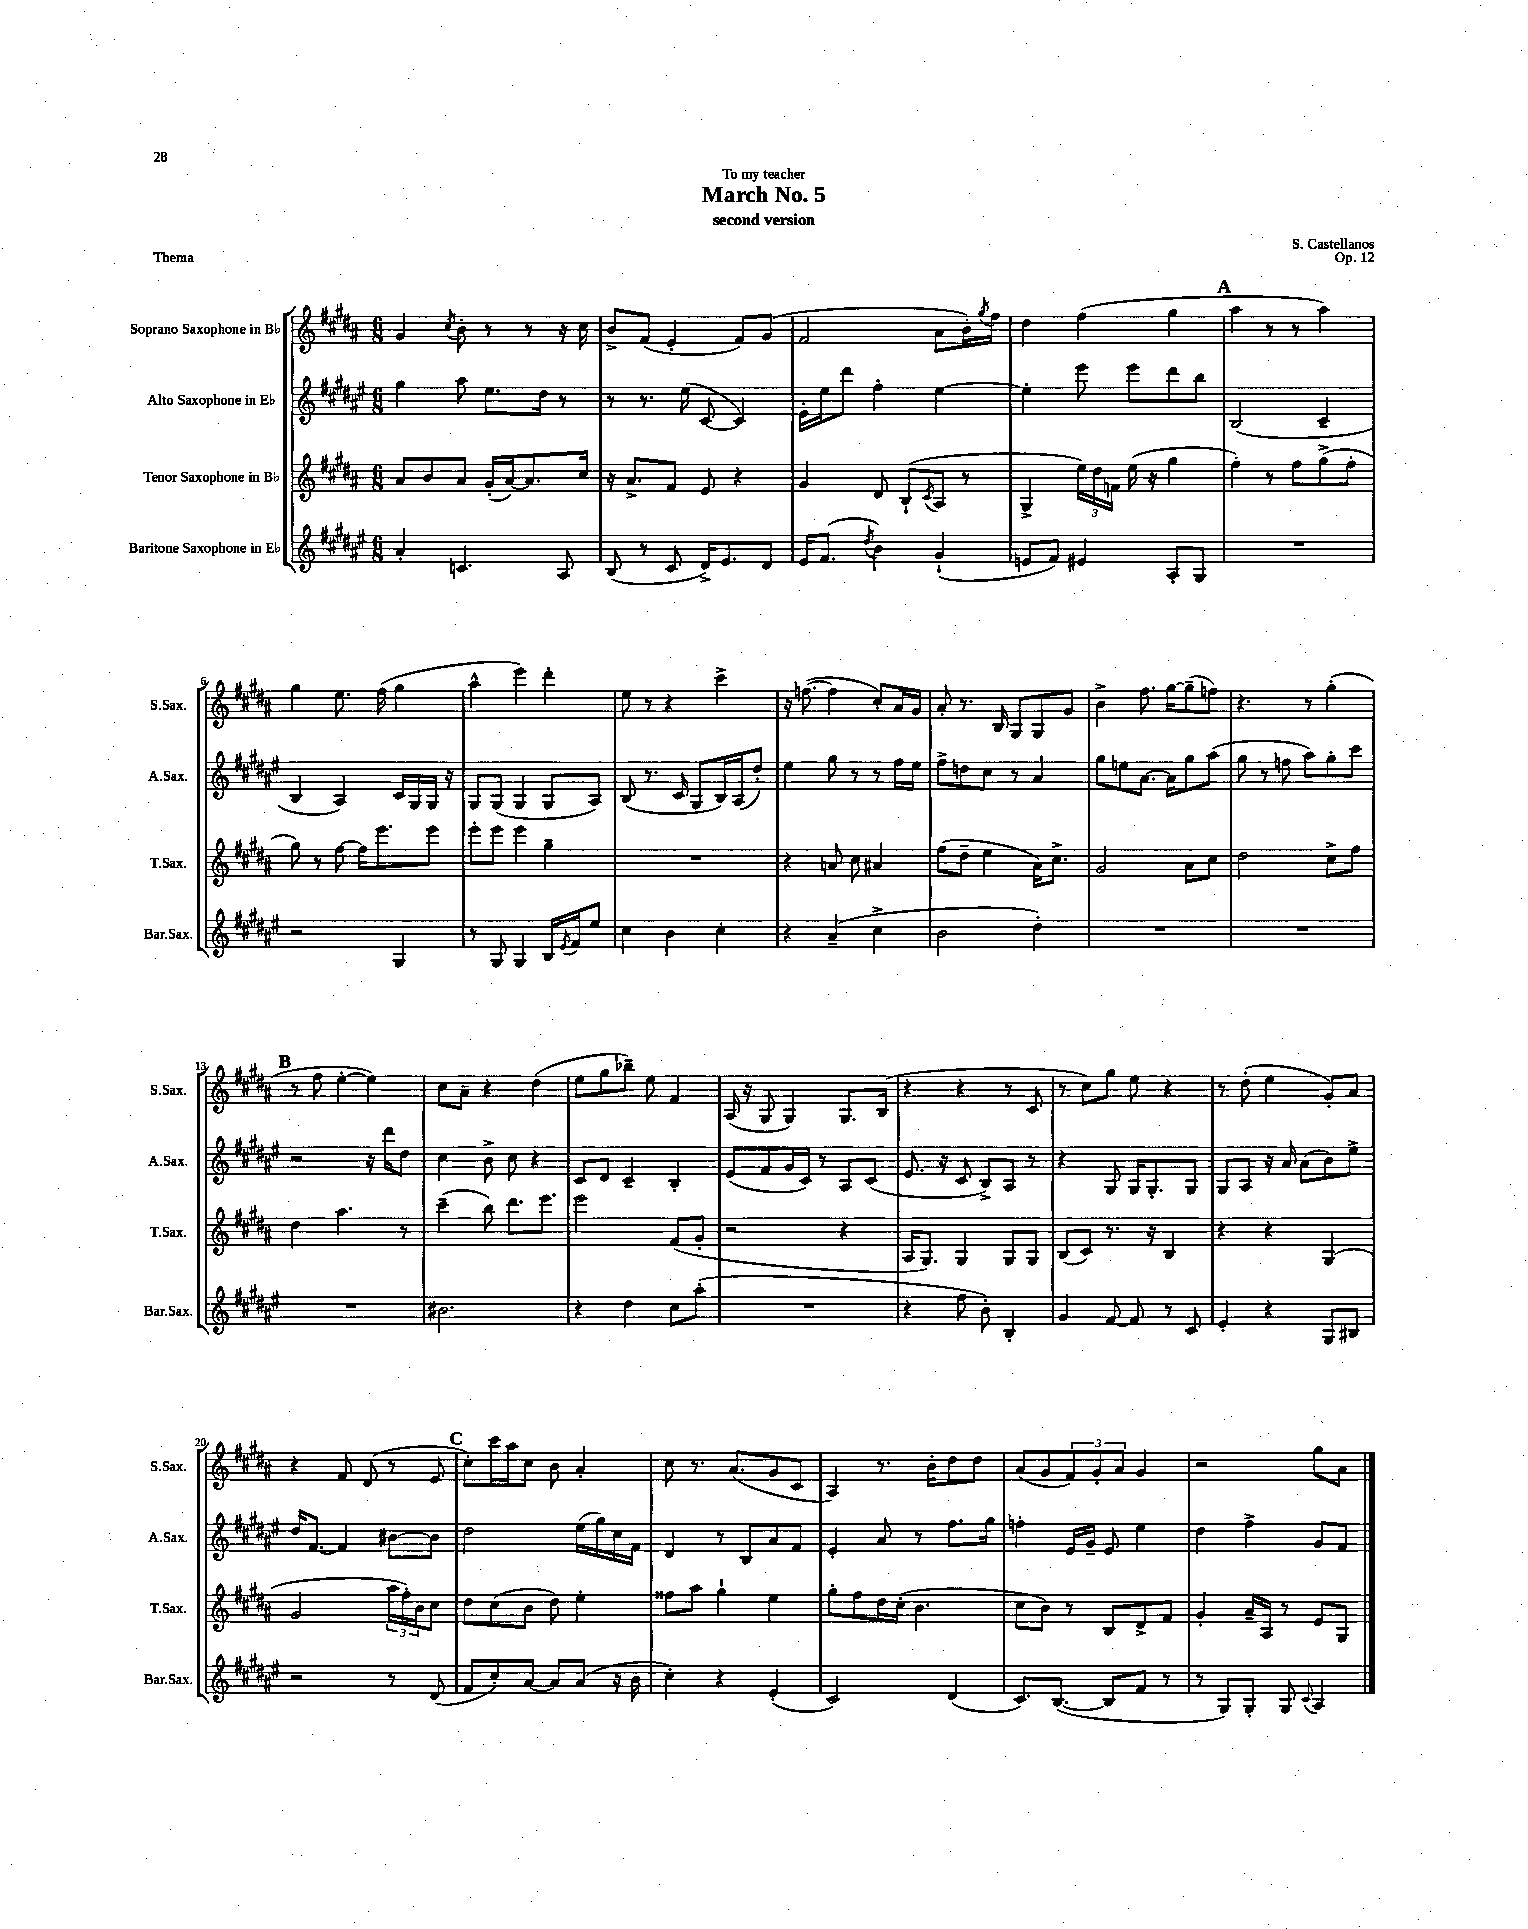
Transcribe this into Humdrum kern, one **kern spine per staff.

**kern	**kern	**kern	**kern
*staff4	*staff3	*staff2	*staff1
*clefG2	*clefG2	*clefG2	*clefG2
*k[f#c#g#d#a#e#]	*k[f#c#g#d#a#]	*k[f#c#g#d#a#e#]	*k[f#c#g#d#a#]
*M6/8	*M6/8	*M6/8	*M6/8
4a#'	8a#	4gg#	4g#
.	8b	.	.
.	.	.	8qcc#
4.c	8a#	8aa#	8b'
.	(16g#'	8.ee#	8r
.	[16a#)	.	.
.	8.a#]	.	8r
.	.	16dd#	.
8A#	.	8r	16r
.	16cc#	.	16cc#
=	=	=	=
(8B	16r	8r	8b^
.	8.a#^	.	.
8r	.	8.r	(8f#
8c#	8f#	.	4e'
.	.	(16ee#	.
16d#^)	8e	[8c#	.
8.e#	.	.	.
.	4r	4c#])	8f#)
8d#	.	.	(8g#
=	=	=	=
16e#	4g#	16e#'	2f#
(8.f#	.	16ee#	.
.	.	8ddd#	.
8qdd#	.	.	.
4b)	8d#	4ff#'	.
.	(8B`	.	.
.	8qc#	.	.
(4g#`	8A#	[4ee#	8a#
.	8r	.	16b')
.	.	.	8qgg#
.	.	.	16ff#
=	=	=	=
8e	4G#^	4ee#']	4dd#
8f#)	.	.	.
4e#	24ee)	8eee#	(4ff#
.	24dd#	.	.
.	24f	.	.
.	(16ee	8eee#	.
.	16r	.	.
8A#'	4gg#	8ddd#	4gg#
8G#	.	8bb	.
=	=	=	=
2.r	4ff#')	(2B	4aa#
.	8r	.	8r
.	8ff#	.	8r
.	(8gg#^	4c#~	4aa#)
.	8ff#'	.	.
=	=	=	=
2r	8gg#)	4B	4gg#
.	8r	.	.
.	[8ff#	4A#)	8.ee
.	16ff#]	.	.
.	8.eee	.	(16ff#
4G#	.	16c#	4gg#
.	.	16G#	.
.	8eee	16G#	.
.	.	16r	.
=	=	=	=
8r	8eee'	8G#	4aa#^^
8G#	8eee	(8G#	.
4G#	4eee	4G#	4eee)
16B	4gg#~	8G#	4ddd#'
8qe#	.	.	.
16f#	.	.	.
8ee#	.	8A#)	.
=	=	=	=
4cc#	2.r	(8B	8ee
.	.	8.r	8r
4b	.	.	4r
.	.	16c#	.
.	.	8G#	.
4cc#'	.	16B)	4ccc#^
.	.	(16A#	.
.	.	8dd#')	.
=	=	=	=
4r	4r	4ee#	16r
.	.	.	([8.ff
(4a#~	8a	8gg#	4ff]
.	8cc#	8r	.
4cc#^	4a#	8r	8cc#')
.	.	16ff#	16a#
.	.	16ee#	16g#
=	=	=	=
2b	(8ff#	8ff#^	8a#'
.	8dd#~	8dd	8.r
.	4ee	8cc#	.
.	.	.	16B
.	.	8r	8G#
4dd#')	16a#)	4a#	8G#
.	8.cc#^	.	.
.	.	.	8g#
=	=	=	=
2.r	2g#	8gg#	4b^
.	.	8ee	.
.	.	[8.a#	8.ff#
.	.	16a#]	[16gg#
.	8a#	8gg#	(8gg#~]
.	8cc#	(8aa#	8ff)
=	=	=	=
2.r	2dd#	8gg#	4.r
.	.	8r	.
.	.	8ff	.
.	.	8aa#)	8r
.	8cc#^	8gg#'	(4gg#'
.	8ff#	8ccc#	.
=	=	=	=
2.r	4dd#	2r	8r
.	.	.	8ff#
.	4.aa#	.	[4ee'
.	.	16r	4ee])
.	.	16ddd#	.
.	8r	8dd#	.
=	=	=	=
2.b#	(4ccc#~	4cc#	8cc#
.	.	.	8a#~
.	8bb)	8b^	4r
.	8.ddd#	8cc#	.
.	.	4r	(4dd#
.	8.eee	.	.
=	=	=	=
4r	2eee	8c#	8ee
.	.	8d#	8gg#
4dd#	.	4c#~	8bb-~)
.	.	.	8ee
8cc#	(8f#	4B'	4f#
(8aa#'	8g#'	.	.
=	=	=	=
2.r	2r	(8e#	(16A#
.	.	.	16r
.	.	8f#	8G#
.	.	16g#	4G#)
.	.	16c#)	.
.	.	8r	.
.	4r	8A#	8.G#
.	.	(8c#	.
.	.	.	(16B
=	=	=	=
4r	16A#	8.e#	4r
.	8.G#)	.	.
.	.	16r	.
8ff#	4G#	8c#	4r
8b')	.	8B^)	.
4B'	8G#	8A#	8r
.	8G#	8r	8c#
=	=	=	=
4g#	(8B	4r	8r
.	8c#)	.	8cc#)
[8f#	8.r	8G#	8gg#
8f#]	.	16G#	8ee
.	16r	8.G#'	.
8r	4B	.	4r
8c#	.	8G#	.
=	=	=	=
4e#'	4r	8G#	8r
.	.	8A#	(8dd#'
4r	4r	16r	4ee
.	.	16a#	.
.	.	(8a#	.
8G#	(4G#	8b)	8g#')
8B#	.	8ee#^	8a#
=	=	=	=
2r	2g#	16dd#	4r
.	.	[8.f#	.
.	.	4f#]	8f#
.	.	.	(8d#
8r	24aa#	[8b#	8r
.	24ff#')	.	.
.	24b	.	.
(8d#	8cc#	8b#]	8e
=	=	=	=
8f#	8dd#	2dd#	8cc#')
8cc#')	(8cc#	.	16ccc#
.	.	.	16aa#
[8a#	8b	.	8cc#
8a#]	8dd#)	.	8b
(8a#	4ee'	(16ee#	4a#'
.	.	16gg#)	.
16r	.	16cc#	.
16b	.	16f#	.
=	=	=	=
4cc#')	8ff##	4d#	8cc#
.	8aa#	.	8.r
4r	4gg#`	8r	.
.	.	.	(8.a#
.	.	8B	.
(4e#'	4ee	8a#	8g#
.	.	8f#	8c#
=	=	=	=
2c#)	8gg#'	4e#'	4A#)
.	8ff#	.	.
.	16dd#	8a#	8.r
.	(16cc#'	.	.
.	4.b	8r	.
.	.	.	16b'
(4d#	.	8.ff#	8dd#
.	.	.	8dd#
.	.	16gg#	.
=	=	=	=
8.c#)	8cc#	4ff'	(8a#
.	8b)	.	8g#
([8.B	.	.	.
.	8r	16e#	12f#)
.	.	16g#~	.
.	.	.	12g#'
8B]	8B	8e#	.
.	.	.	12a#
8f#	8d#^	4ee#	4g#
8r	8f#	.	.
=	=	=	=
8r	4g#'	4dd#	2r
8G#)	.	.	.
8G#'	16a#~	4ff#^	.
.	16A#	.	.
8G#	8r	.	.
8qqc#	.	.	.
4A#	8e	8g#	8gg#
.	8G#	8f#	8a#
==	==	==	==
*-	*-	*-	*-
